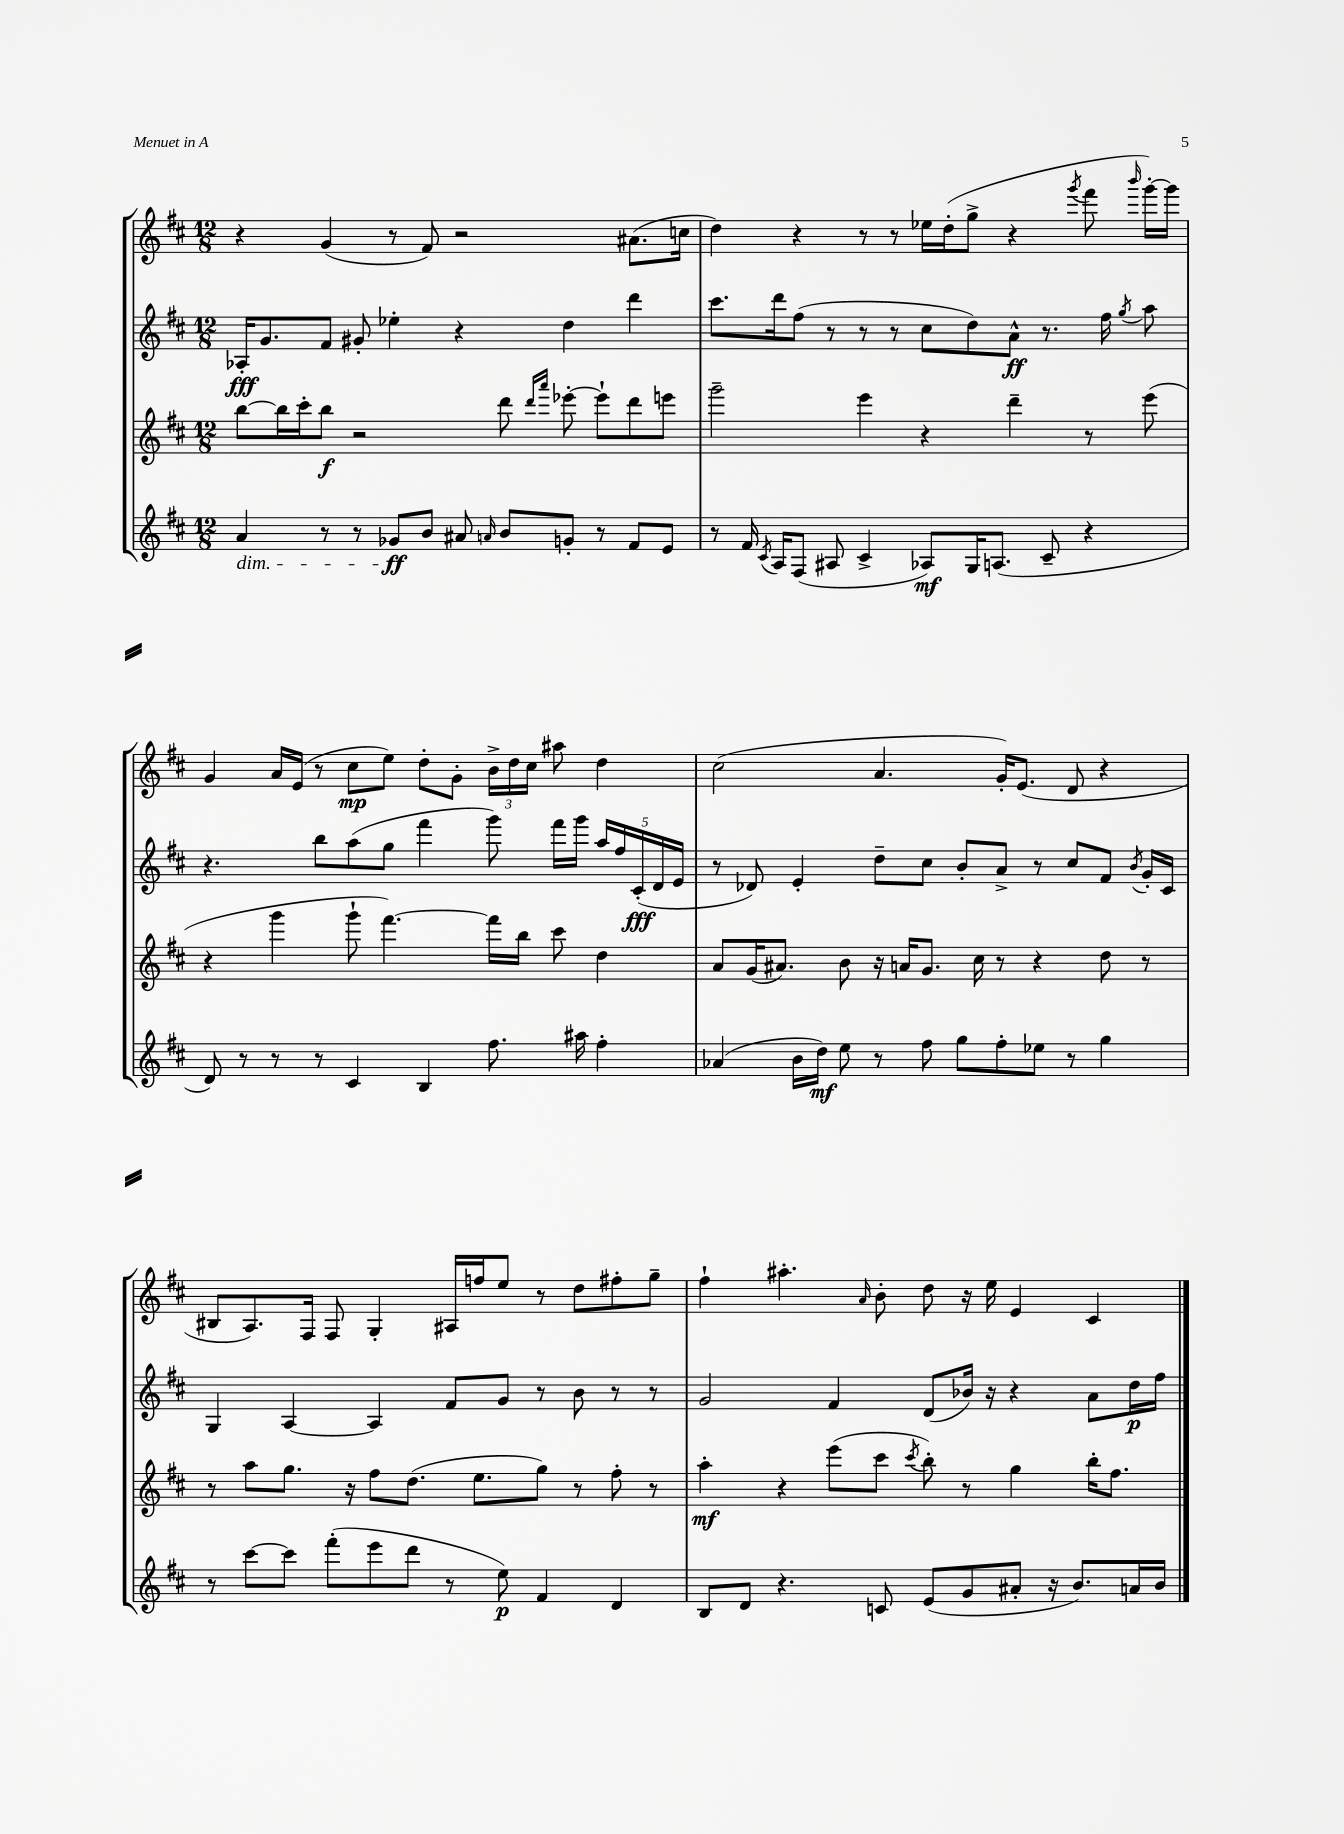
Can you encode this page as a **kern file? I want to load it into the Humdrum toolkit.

**kern	**kern	**kern	**kern
*staff4	*staff3	*staff2	*staff1
*clefG2	*clefG2	*clefG2	*clefG2
*k[f#c#]	*k[f#c#]	*k[f#c#]	*k[f#c#]
*M12/8	*M12/8	*M12/8	*M12/8
4a	[8bb	16A-'	4r
.	.	8.g	.
.	16bb]	.	.
.	16ccc#'	.	.
8r	8bb	8f#	(4g
8r	2r	8g#'	.
8g-	.	4ee-'	8r
8b	.	.	8f#)
8a#	.	4r	2r
16qqa	.	.	.
8b	8ddd	.	.
.	16qqddd	.	.
.	16qqaaa	.	.
8g'	[8eee-'	4dd	.
8r	8eee-`]	.	.
8f#	8ddd	4ddd	(8.a#
8e	8eee	.	.
.	.	.	16cc
=	=	=	=
8r	2ggg~	8.ccc#	4dd)
16f#	.	.	.
8qc#	.	.	.
16A	.	16ddd	.
(8F#	.	(8ff#	4r
8A#	.	8r	.
4c#^	4eee	8r	8r
.	.	8r	8r
8A-)	4r	8cc#	16ee-
.	.	.	(16dd'
16G	.	8dd)	8gg^
(8.A	.	.	.
.	4ddd~	8a^^	4r
8c#~	.	8.r	.
.	.	.	8qggg
4r	8r	.	8fff#
.	.	16ff#	.
.	.	8qgg	16qqbbb
.	(8eee	8aa	[16ggg')
.	.	.	16ggg]
=	=	=	=
8d)	4r	4.r	4g
8r	.	.	.
8r	4ggg	.	16a
.	.	.	(16e
8r	.	8bb	8r
4c#	8ggg`	(8aa	8cc#
.	[4.fff#)	8gg	8ee)
4B	.	4fff#	8dd'
.	.	.	8g'
8.ff#	16fff#]	8ggg)	24b^
.	.	.	24dd
.	16bb	.	.
.	.	.	24cc#
.	8ccc#	16fff#	8aa#
16aa#	.	16ggg	.
4ff#'	4dd	20aa	4dd
.	.	20ff#	.
.	.	(20c#'	.
.	.	20d	.
.	.	20e	.
=	=	=	=
(4a-	8a	8r	(2cc#
.	(16g	8d-)	.
.	8.a#)	.	.
16b	.	4e'	.
16dd)	.	.	.
8ee	8b	.	.
8r	16r	8dd~	4.a
.	16a	.	.
8ff#	8.g	8cc#	.
8gg	.	8b'	.
.	16cc#	.	.
8ff#'	8r	8a^	16g')
.	.	.	(8.e
8ee-	4r	8r	.
8r	.	8cc#	8d
4gg	8dd	8f#	4r
.	.	8qb	.
.	8r	16g'	.
.	.	16c#	.
=	=	=	=
8r	8r	4G	8B#
[8ccc#	8aa	.	8.A)
8ccc#]	8.gg	[4A	.
.	.	.	16F#
(8fff#'	.	.	8F#
.	16r	.	.
8eee	8ff#	4A]	4G'
8ddd	(8.dd	.	.
8r	.	8f#	16A#
.	8.ee	.	16ff
8ee)	.	8g	8ee
4f#	8gg)	8r	8r
.	8r	8b	8dd
4d	8ff#'	8r	8ff#'
.	8r	8r	8gg~
=	=	=	=
8B	4aa'	2g	4ff#`
8d	.	.	.
4.r	4r	.	4.aa#'
.	(8eee	4f#	.
.	.	.	16qqa
8c	8ccc#	.	8b'
.	8qccc#	.	.
(8e	8bb')	(8d	8dd
8g	8r	16b-)	16r
.	.	16r	16ee
8a#'	4gg	4r	4e
16r	.	.	.
8.b)	.	.	.
.	16bb'	8a	4c#
.	8.ff#	.	.
16a	.	16dd	.
16b	.	16ff#	.
==	==	==	==
*-	*-	*-	*-
